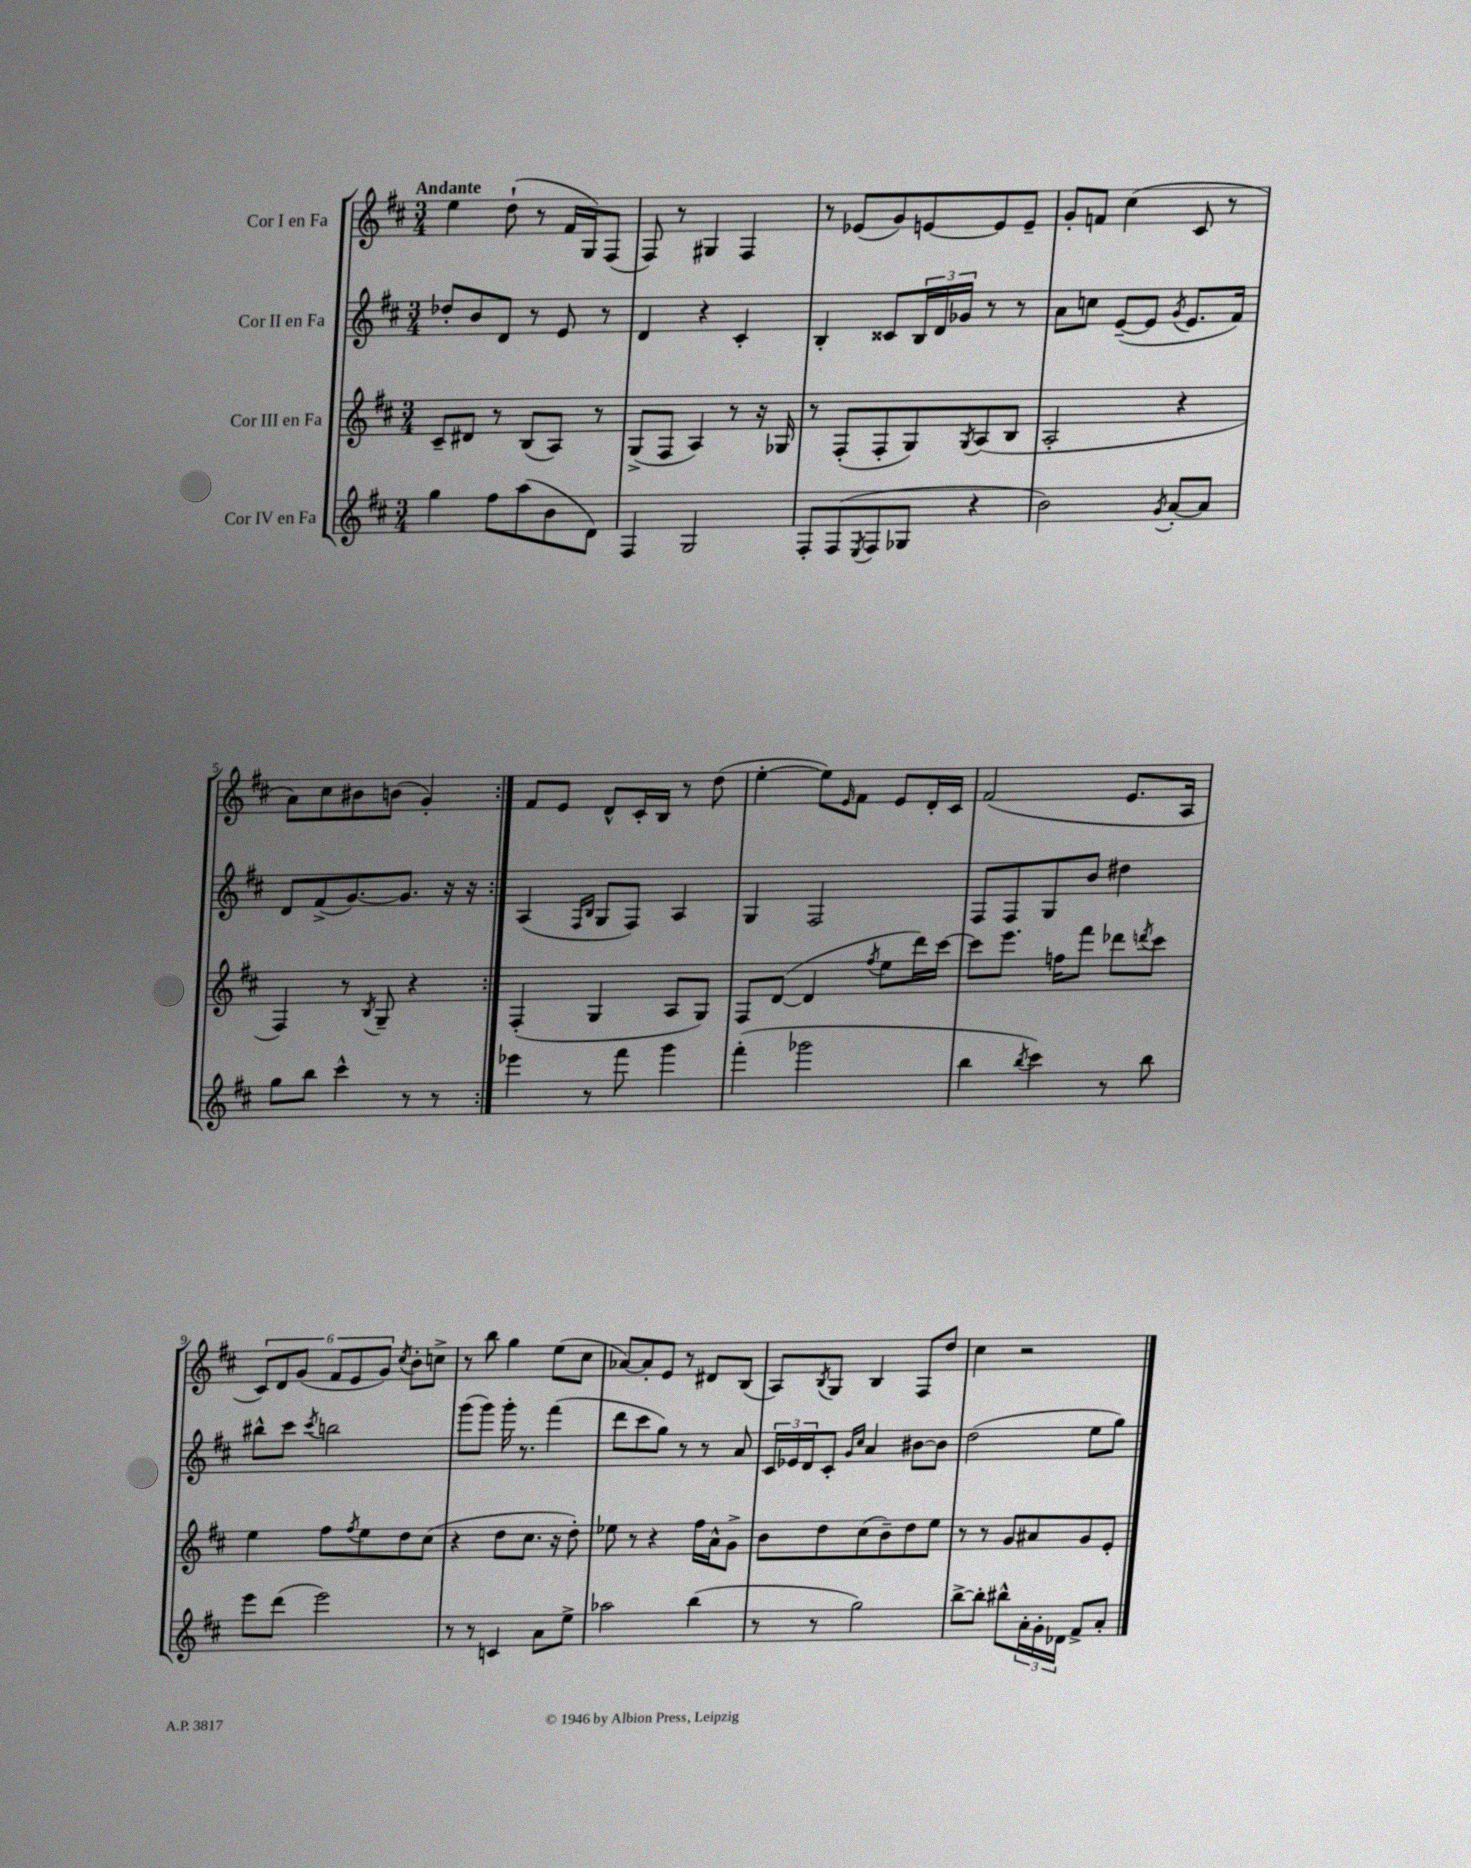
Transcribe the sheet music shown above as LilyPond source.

<<
\new StaffGroup <<
\new Staff = "s0" \with { instrumentName = "Cor I en Fa" } {
    \clef treble \key d \major \numericTimeSignature \time 3/4 \tempo "Andante"
    \repeat volta 2 { e''4 d''8-!( r8 fis'16 g16) fis8( |
    fis8) r8 gis4 fis4 |
    r8 ees'8( g'8) e'8~ e'8 e'8-- |
    g'8-. f'8 cis''4( cis'8 r8 |
    a'8) cis''8 bis'8 b'8( g'4-.) | }
    fis'8 e'8 d'8-^ cis'16-. b16 r8 d''8( |
    e''4~-. e''8) \grace { e'16 } fis'8 e'8 d'16-. cis'16 |
    fis'2( e'8. a16 |
    \tuplet 6/4 { cis'8) d'8 g'8( fis'8 e'8 g'8) } \acciaccatura { cis''8 } b'8-. c''8-> |
    r8 b''8 g''4 e''8( cis''8 |
    aes'8~) aes'8-. e'8 r8 dis'8 b8( |
    a8) \acciaccatura { b8 } g8 b4 fis8 d''8 |
    cis''4 r2 \bar "|." |
}
\new Staff = "s1" \with { instrumentName = "Cor II en Fa" } {
    \clef treble \key d \major \numericTimeSignature \time 3/4
    \repeat volta 2 { des''8-. b'8 d'8 r8 e'8 r8 |
    d'4 r4 cis'4-. |
    b4-. cisis'8 \tuplet 3/2 { b16 d'16 ges'16 } r8 r8 |
    a'8 c''8 e'8~--( e'8 \acciaccatura { g'8 } e'8. fis'16) |
    d'8 fis'8->( g'8.~) g'8. r16 r16 | }
    a4( \grace { fis16 b16 } g8 fis8) a4 |
    g4 fis2 |
    fis8 fis8 g8 b'8 dis''4 |
    bis''8-^ cis'''8 \acciaccatura { cis'''8 } b''2 |
    g'''8( g'''8) g'''16-. r8. fis'''4( |
    d'''8 cis'''8 g''8) r8 r8 a'8 |
    \tuplet 3/2 { cis'16 ees'16 d'16 } cis'8-. \grace { g'16 cis''16 } a'4 bis'8~ bis'8 |
    d''2( e''8 g''8) \bar "|." |
}
\new Staff = "s2" \with { instrumentName = "Cor III en Fa" } {
    \clef treble \key d \major \numericTimeSignature \time 3/4
    \repeat volta 2 { cis'8-- dis'8 r8 b8( a8) r8 |
    g8->( fis8 a4) r8 r16 ges16 |
    r8 fis8-.( fis8-. g8) \acciaccatura { g8 } a8( b8 |
    a2-. r4 |
    fis4) r8 \acciaccatura { b8 } g8-- r4 | }
    fis4-.( g4 a8 g8) |
    fis8 d'8~( d'4 \acciaccatura { fis''8 } e''8 d'''16) cis'''16~ |
    cis'''8 e'''8. f''16 fis'''8 des'''8 \acciaccatura { d'''8 } cis'''8 |
    e''4 fis''8 \acciaccatura { fis''8 } e''8 d''8 cis''8( |
    r4 d''8 cis''8. r16 d''8-.) |
    ees''8 r8 r4 fis''16 a'16-^ g'8-> |
    b'8 d''8 cis''8( b'8--) d''8 e''8 |
    r8 r8 g'8 ais'8 g'8 e'8-. \bar "|." |
}
\new Staff = "s3" \with { instrumentName = "Cor IV en Fa" } {
    \clef treble \key d \major \numericTimeSignature \time 3/4
    \repeat volta 2 { g''4 fis''8 a''8( b'8 d'8) |
    fis4 g2 |
    fis8-. fis8( \acciaccatura { e8 } fis8 ges8 r4 |
    b'2) \acciaccatura { g'8 } a'8~-. a'8 |
    g''8 b''8 cis'''4-^ r8 r8 | }
    ees'''4 r8 fis'''8 g'''4 |
    fis'''4-.( ges'''2 |
    b''4 \acciaccatura { b''8 } cis'''4) r8 b''8 |
    e'''8 d'''8( e'''2) |
    r8 r8 c'4 a'8 e''8-> |
    aes''2 b''4( |
    r8 r8 g''2) |
    b''8~-> b''8-. bis''8-^ \tuplet 3/2 { a'16-. g'16-. des'16 } fis'8-> a'8-. \bar "|." |
}
>>
>>
